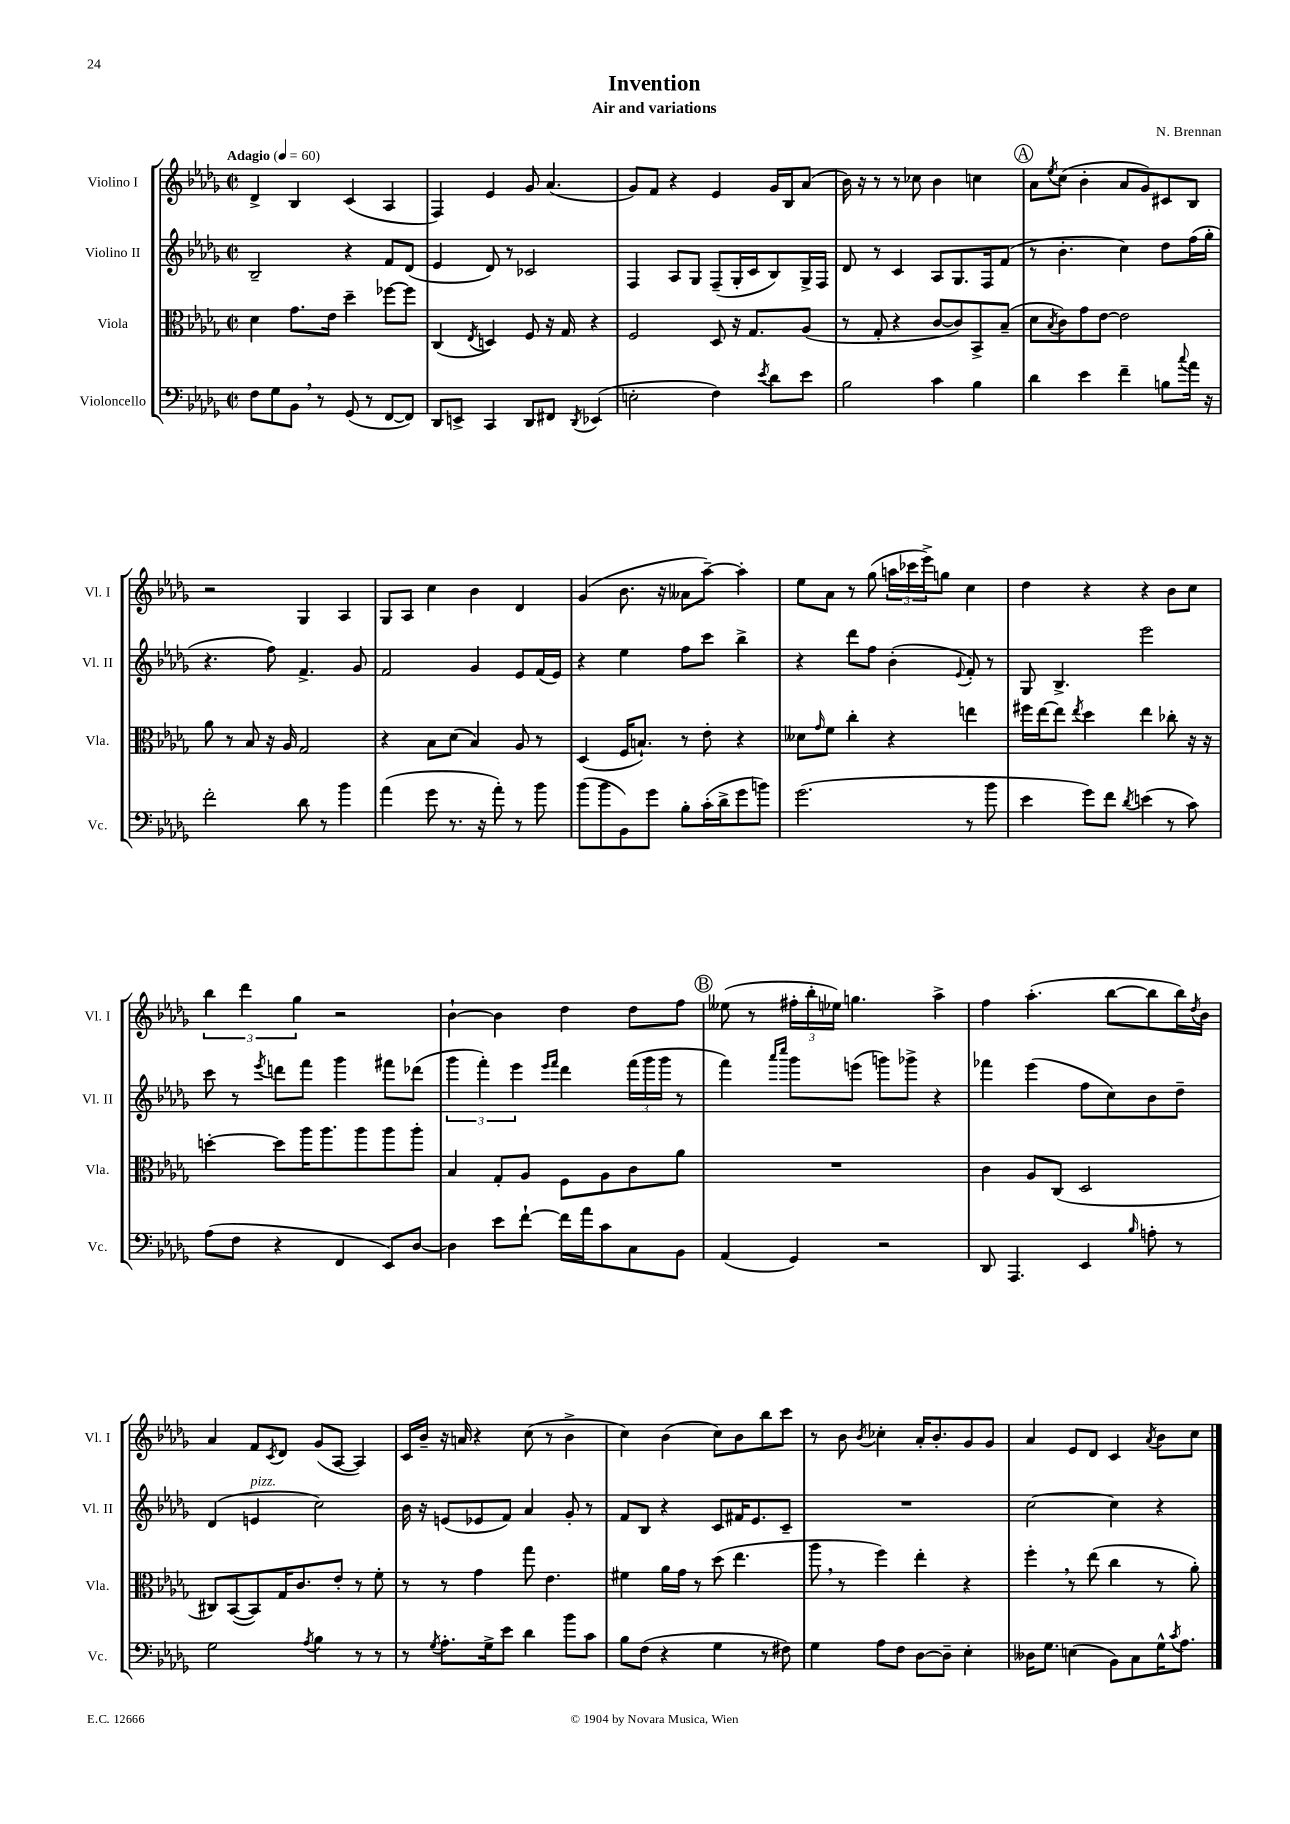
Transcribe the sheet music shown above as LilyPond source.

\header { title = "Invention" composer = "N. Brennan" subtitle = "Air and variations" }
<<
\new StaffGroup <<
\new Staff = "s0" \with { instrumentName = "Violino I" shortInstrumentName = "Vl. I" } {
    \clef treble \key des \major \defaultTimeSignature \time 2/2 \tempo "Adagio" 4 = 60
    des'4-> bes4 c'4( aes4 |
    f4) ees'4 ges'8 aes'4.( |
    ges'8) f'8 r4 ees'4 ges'16 bes16 aes'8( |
    bes'16) r16 r8 r8 ces''8 bes'4 c''4 |
    \mark \markup { \circle "A" } aes'8 \acciaccatura { ees''8 } c''8( bes'4-. aes'8 ges'8) cis'8 bes8 |
    r2 ges4 aes4 |
    ges8 aes8 c''4 bes'4 des'4 |
    ges'4( bes'8. r16 aeses'8 aes''8~--) aes''4-. |
    ees''8 aes'8 r8 ges''8( \tuplet 3/2 { a''16 ces'''16 ees'''16->) } g''8 c''4 |
    des''4 r4 r4 bes'8 c''8 |
    \tuplet 3/2 { bes''4 des'''4 ges''4 } r2 |
    bes'4~-! bes'4 des''4 des''8 f''8 |
    \mark \markup { \circle "B" } eeses''8( r8 \tuplet 3/2 { fis''16-. bes''16-. ees''16) } g''4. aes''4-> |
    f''4 aes''4.-.( bes''8~ bes''8 bes''16) \acciaccatura { des''8 } bes'16 |
    aes'4 f'8 \acciaccatura { c'8 } des'8 ges'8( aes8~ aes4) |
    c'16 bes'16-- r16 a'16 r4 c''8( r8 bes'4-> |
    c''4) bes'4( c''8) bes'8 bes''8 c'''8 |
    r8 bes'8 \acciaccatura { bes'8 } ces''4-. aes'16-. bes'8.-. ges'8 ges'8 |
    aes'4 ees'8 des'8 c'4 \acciaccatura { aes'8 } bes'8 c''8 \bar "|." |
}
\new Staff = "s1" \with { instrumentName = "Violino II" shortInstrumentName = "Vl. II" } {
    \clef treble \key des \major \defaultTimeSignature \time 2/2
    bes2-- r4 f'8 des'8( |
    ees'4 des'8) r8 ces'2 |
    f4 aes8 ges8 f8--( ges16-. c'16 bes8) ges16-> f16 |
    des'8 r8 c'4 aes8 ges8. f16 f'8( |
    \mark \markup { \circle "A" } r8 bes'4.-. c''4) des''8 f''16( ges''16-. |
    r4. f''8) f'4.-> ges'8 |
    f'2 ges'4 ees'8 f'16( ees'16) |
    r4 ees''4 f''8 c'''8 bes''4-> |
    r4 des'''8 f''8 bes'4-.( \appoggiatura { ees'8 } f'8-.) r8 |
    ges8 bes4.-> ees'''2 |
    c'''8 r8 \acciaccatura { ees'''8 } d'''8 f'''8 ges'''4 fis'''8 des'''8( |
    \tuplet 3/2 { ges'''4 f'''4-.) ees'''4 } \grace { ees'''16 f'''16 } des'''4 \tuplet 3/2 { f'''16( ges'''16 ges'''16 } r8 |
    \mark \markup { \circle "B" } f'''4) \grace { aes'''16 c''''16 } ges'''8 e'''8( g'''8) ges'''8-> r4 |
    fes'''4 ees'''4( f''8 c''8) bes'8 des''8-- |
    des'4( e'4^\markup { \italic "pizz." } c''2) |
    bes'16 r16 e'8( ees'8 f'8) aes'4 ges'8-. r8 |
    f'8 bes8 r4 c'8 fis'16 ees'8. c'8-- |
    R1 |
    c''2~ c''4 r4 \bar "|." |
}
\new Staff = "s2" \with { instrumentName = "Viola" shortInstrumentName = "Vla." } {
    \clef alto \key des \major \defaultTimeSignature \time 2/2
    des'4 ges'8. ees'16 des''4-- fes''8~ fes''8 |
    c4( \acciaccatura { ees8 } d4) f8 r16 ges16 r4 |
    f2 des8 r16 ges8. aes8( |
    r8 ges8-. r4 c'8~ c'8) bes,8-> bes8--( |
    \mark \markup { \circle "A" } des'8 \acciaccatura { bes8 } c'8) ges'8 ees'8~ ees'2 |
    aes'8 r8 bes8 r16 aes16 ges2 |
    r4 bes8 des'8( bes4) aes8 r8 |
    des4( f16 b8.-!) r8 ees'8-. r4 |
    deses'8 \grace { ges'16 } f'8 c''4-. r4 e''4 |
    fis''16 ees''16~ ees''8 \acciaccatura { ees''8 } des''4 ees''4 ces''8-. r16 r16 |
    d''4~-. d''8 aes''16 aes''8. aes''8 aes''8 aes''8-. |
    bes4 ges8-. aes8 f8 aes8 c'8 aes'8 |
    \mark \markup { \circle "B" } R1 |
    c'4 aes8 c8( des2 |
    cis8) bes,8~( bes,8) ges16 c'8. ees'8-. r8 f'8-. |
    r8 r8 ges'4 ges''8 ees'4. |
    fis'4 aes'16 ges'16 r8 des''8( ees''4. |
    aes''8 \breathe r8 f''4) ees''4-. r4 |
    f''4-. \breathe r8 ees''8( c''4 r8 aes'8-.) \bar "|." |
}
\new Staff = "s3" \with { instrumentName = "Violoncello" shortInstrumentName = "Vc." } {
    \clef bass \key des \major \defaultTimeSignature \time 2/2
    f8 ges8 bes,8 \breathe r8 ges,8( r8 f,8~ f,8) |
    des,8 e,8-> c,4 des,8 fis,8 \acciaccatura { des,8 } ees,4( |
    e2-. f4) \acciaccatura { ees'8 } des'8 ees'8 |
    bes2 c'4 bes4 |
    \mark \markup { \circle "A" } des'4 ees'4 f'4-- b8 \appoggiatura { c''8 } aes'16 r16 |
    f'2-. des'8 r8 bes'4 |
    aes'4( ges'8 r8. r16 aes'8-.) r8 bes'8 |
    bes'8( bes'8 bes,8) ges'8 bes8-. c'16-.( des'16-> ges'8 b'8) |
    ges'2.( r8 bes'8 |
    ees'4 ges'8) f'8 \acciaccatura { des'8 } e'4( r8 c'8) |
    aes8( f8 r4 f,4 ees,8) des8~ |
    des4 ees'8 f'8~-! f'16 aes'16 c'8 c8 bes,8 |
    \mark \markup { \circle "B" } aes,4( ges,4) r2 |
    des,8 aes,,4. ees,4 \grace { bes16 } a8-. r8 |
    ges2 \acciaccatura { aes8 } bes4 r8 r8 |
    r8 \acciaccatura { ges8 } aes8.-. ges16-> ees'8 des'4 bes'8 c'8 |
    bes8 f8( r4 ges4 r8 fis8) |
    ges4 aes8 f8 des8~ des8-- ees4-. |
    deses16 ges8. e4( bes,8) c8 ges16-^ \acciaccatura { c'8 } aes8. \bar "|." |
}
>>
>>
\layout { \context { \Score \remove "Bar_number_engraver" } }
